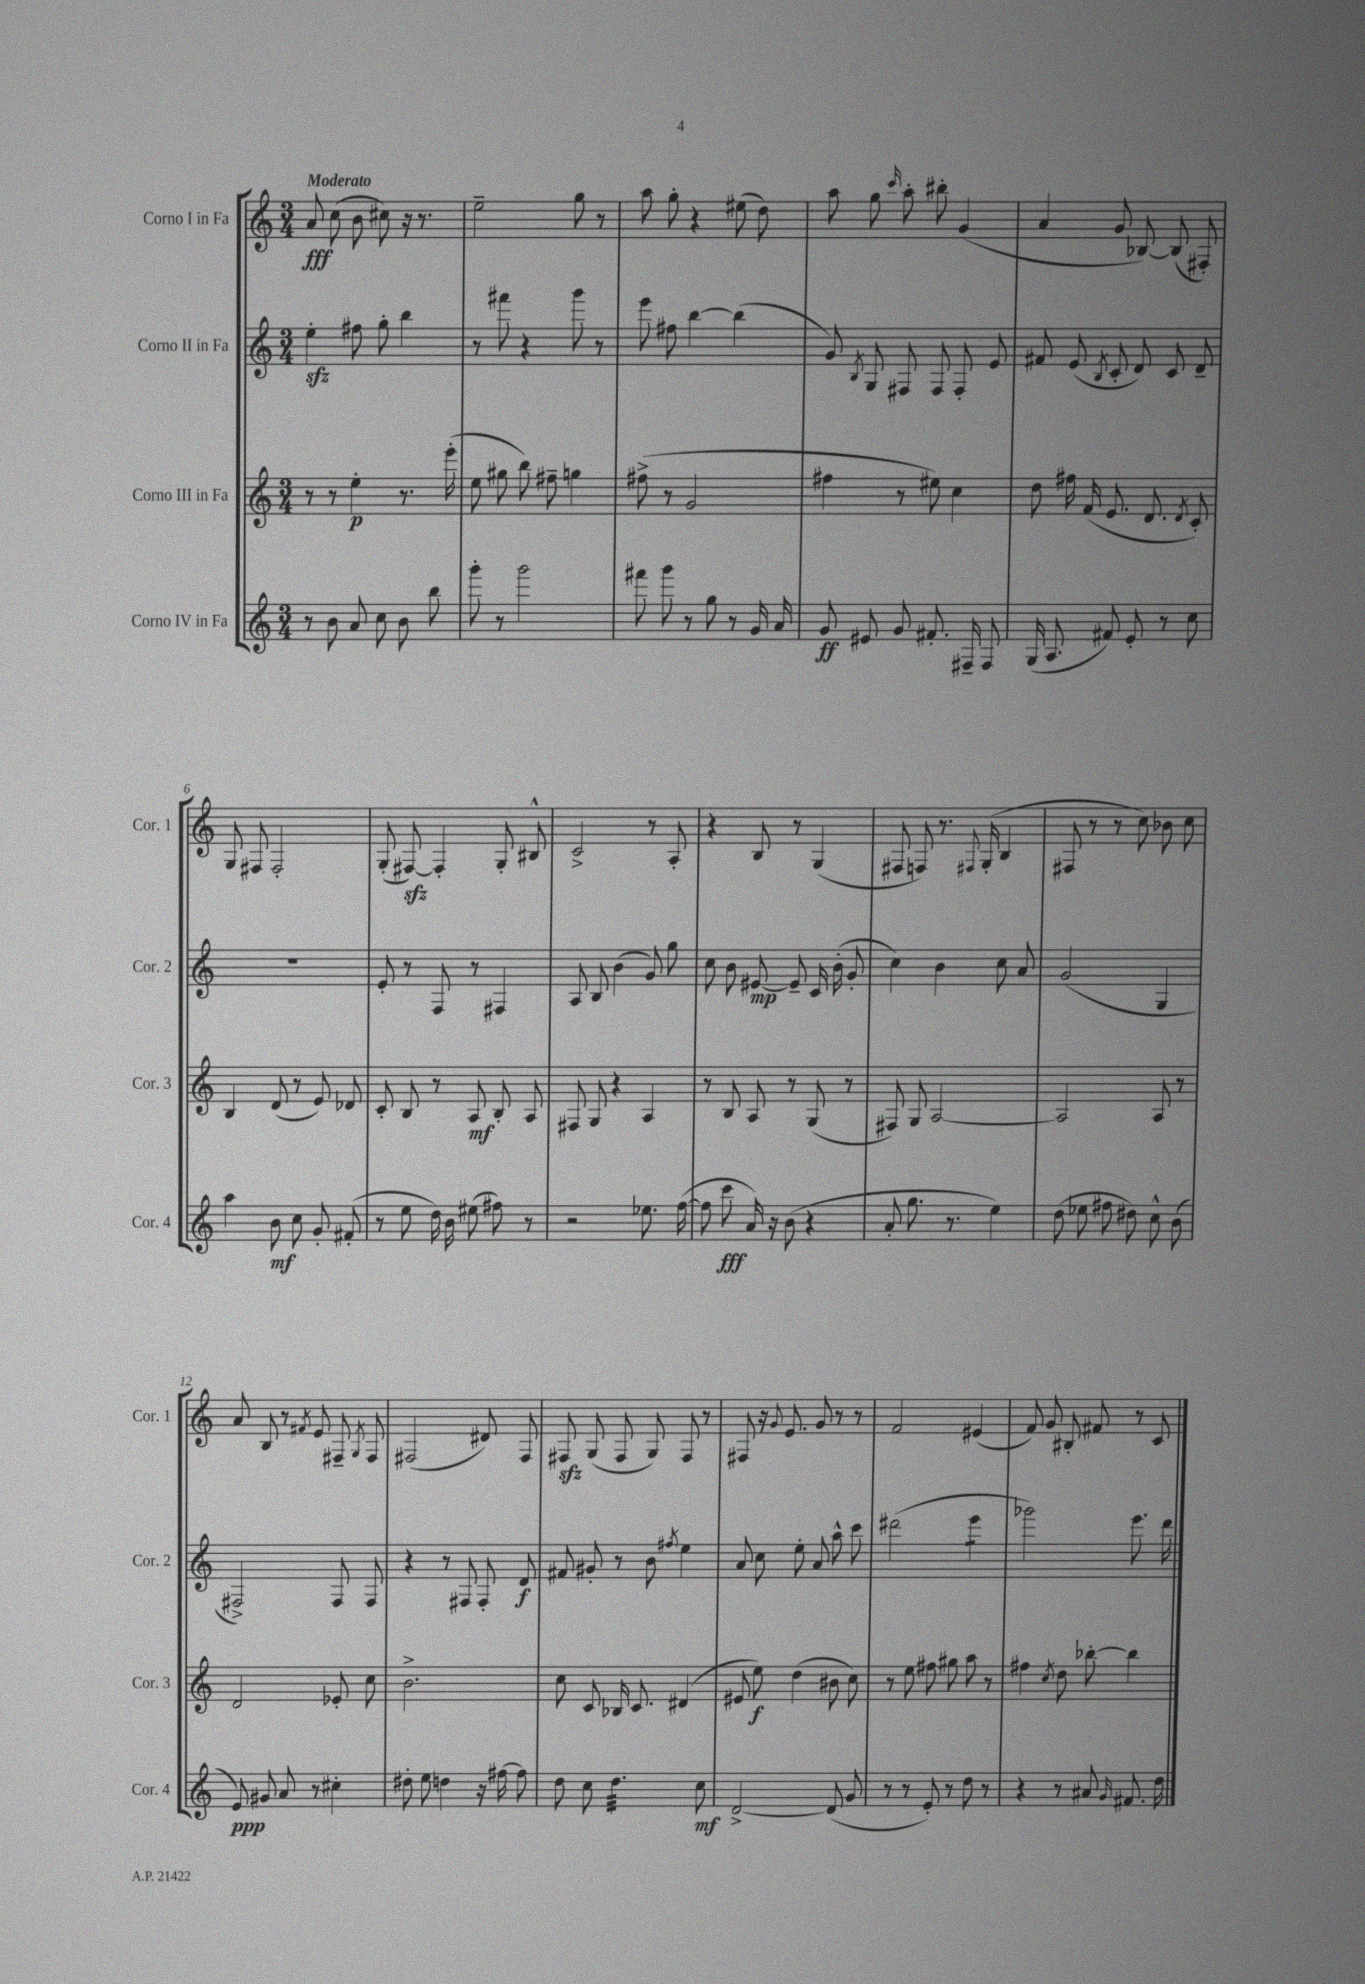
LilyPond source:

<<
\new StaffGroup <<
\new Staff = "s0" \with { instrumentName = "Corno I in Fa" shortInstrumentName = "Cor. 1" } {
    \clef treble \key c \major \numericTimeSignature \time 3/4 \tempo "Moderato"
    \autoBeamOff a'8\fff c''8( b'8 cis''8) r16 r8. |
    e''2-- g''8 r8 |
    a''8 g''8-. r4 eis''8( d''8) |
    a''8 g''8 \grace { c'''16 } a''8-. bis''8-. g'4( |
    a'4 g'8 bes8~) bes8( fis8-.) |
    g8 fis8 fis2-. |
    g8-.( fis8~\sfz) fis4-. g8-. bis8-^ |
    c'2-> r8 a8-. |
    r4 b8 r8 g4( |
    fis8 f8) r8. \appoggiatura { fis8 } g16-.( b4 |
    fis8 r8 r8 c''8) bes'8 c''8 |
    a'8 b8 r8 \acciaccatura { fis'8 } e'8 fis8-- \acciaccatura { g8 } fis8 |
    fis2( dis'8) fis8 |
    fis8\sfz g8( fis8 g8) fis8 r8 |
    fis8 r16 \appoggiatura { g'8 } e'8. g'8 r8 r8 |
    f'2 eis'4( |
    f'8) g'8 bis8-. fis'8 r8 c'8 \bar "|." |
}
\new Staff = "s1" \with { instrumentName = "Corno II in Fa" shortInstrumentName = "Cor. 2" } {
    \clef treble \key c \major \numericTimeSignature \time 3/4
    \autoBeamOff e''4-.\sfz fis''8 g''8-. b''4 |
    r8 fis'''8 r4 g'''8 r8 |
    e'''8 fis''8 b''4~ b''4( |
    g'8) \acciaccatura { b8 } g8 fis8 fis8 fis8-. e'8 |
    fis'8 e'8( \acciaccatura { b8 } c'8-. d'8) c'8 d'8-- |
    R2. |
    e'8-. r8 f8 r8 fis4 |
    a8 b8 b'4( g'8) g''8 |
    c''8 b'8 eis'8~\mp eis'8-- c'16 b'16-.( g'8-. |
    c''4) b'4 c''8 a'8 |
    g'2( g4 |
    fis2->) fis8 fis8 |
    r4 r8 fis8 fis8-. d'8\f |
    fis'8 gis'8-. r8 b'8 \acciaccatura { fis''8 } e''4 |
    a'8 c''8 e''8-. a'8 a''8-^ c'''8 |
    dis'''2( e'''4:8 |
    ges'''2) e'''8. d'''16 \bar "|." |
}
\new Staff = "s2" \with { instrumentName = "Corno III in Fa" shortInstrumentName = "Cor. 3" } {
    \clef treble \key c \major \numericTimeSignature \time 3/4
    \autoBeamOff r8 r8 e''4-.\p r8. e'''16-.( |
    e''8 gis''8 b''8) fis''8-- g''4 |
    fis''8->( r8 g'2 |
    fis''4 r8 eis''8) c''4 |
    d''8 fis''16 f'16( e'8. d'8. \acciaccatura { d'8 } c'8-.) |
    b4 d'8( r8 e'8) des'8 |
    c'8-. b8 r8 a8\mf b8-. a8 |
    fis8 g8 r4 a4 |
    r8 b8 a8 r8 g8( r8 |
    fis8) g8 a2~ |
    a2 a8 r8 |
    d'2 ees'8-. c''8 |
    b'2.-> |
    c''8 c'8 bes16 c'8. dis'4( |
    eis'8 e''8\f) d''4( bis'8 c''8) |
    r8 e''8 fis''8 gis''8 a''8 r8 |
    fis''4 \acciaccatura { c''8 } d''8 bes''8~-. bes''4 \bar "|." |
}
\new Staff = "s3" \with { instrumentName = "Corno IV in Fa" shortInstrumentName = "Cor. 4" } {
    \clef treble \key c \major \numericTimeSignature \time 3/4
    \autoBeamOff r8 b'8 a'8 c''8 b'8 b''8 |
    g'''8-. r8 g'''2 |
    fis'''8 g'''8 r8 g''8 r8 g'16 a'16 |
    g'8\ff eis'8 g'8 fis'8.-. fis16-- fis8 |
    g16( a8. fis'8) e'8-. r8 c''8 |
    a''4 b'8\mf c''8 g'8-. fis'8-.( |
    r8 e''8 d''16) b'16 eis''8( fis''8) r8 |
    r2 ees''8. f''16~( |
    f''8 c'''8\fff a'16) r16 b'8( r4 |
    a'8-. g''8. r8. e''4) |
    d''8( ees''8 fis''8 dis''8) c''8-^ b'8( |
    e'8\ppp) gis'8 a'8 r8 cis''4-. |
    dis''8-. e''8 d''4 r16 fis''16~ fis''8 |
    d''8 c''8 d''4.:32 c''8\mf |
    d'2~-> d'8( g'8 |
    r8 r8 e'8-.) r8 d''8 r8 |
    r4 r8 ais'8 \grace { g'16 } fis'8. d''16 \bar "|." |
}
>>
>>
